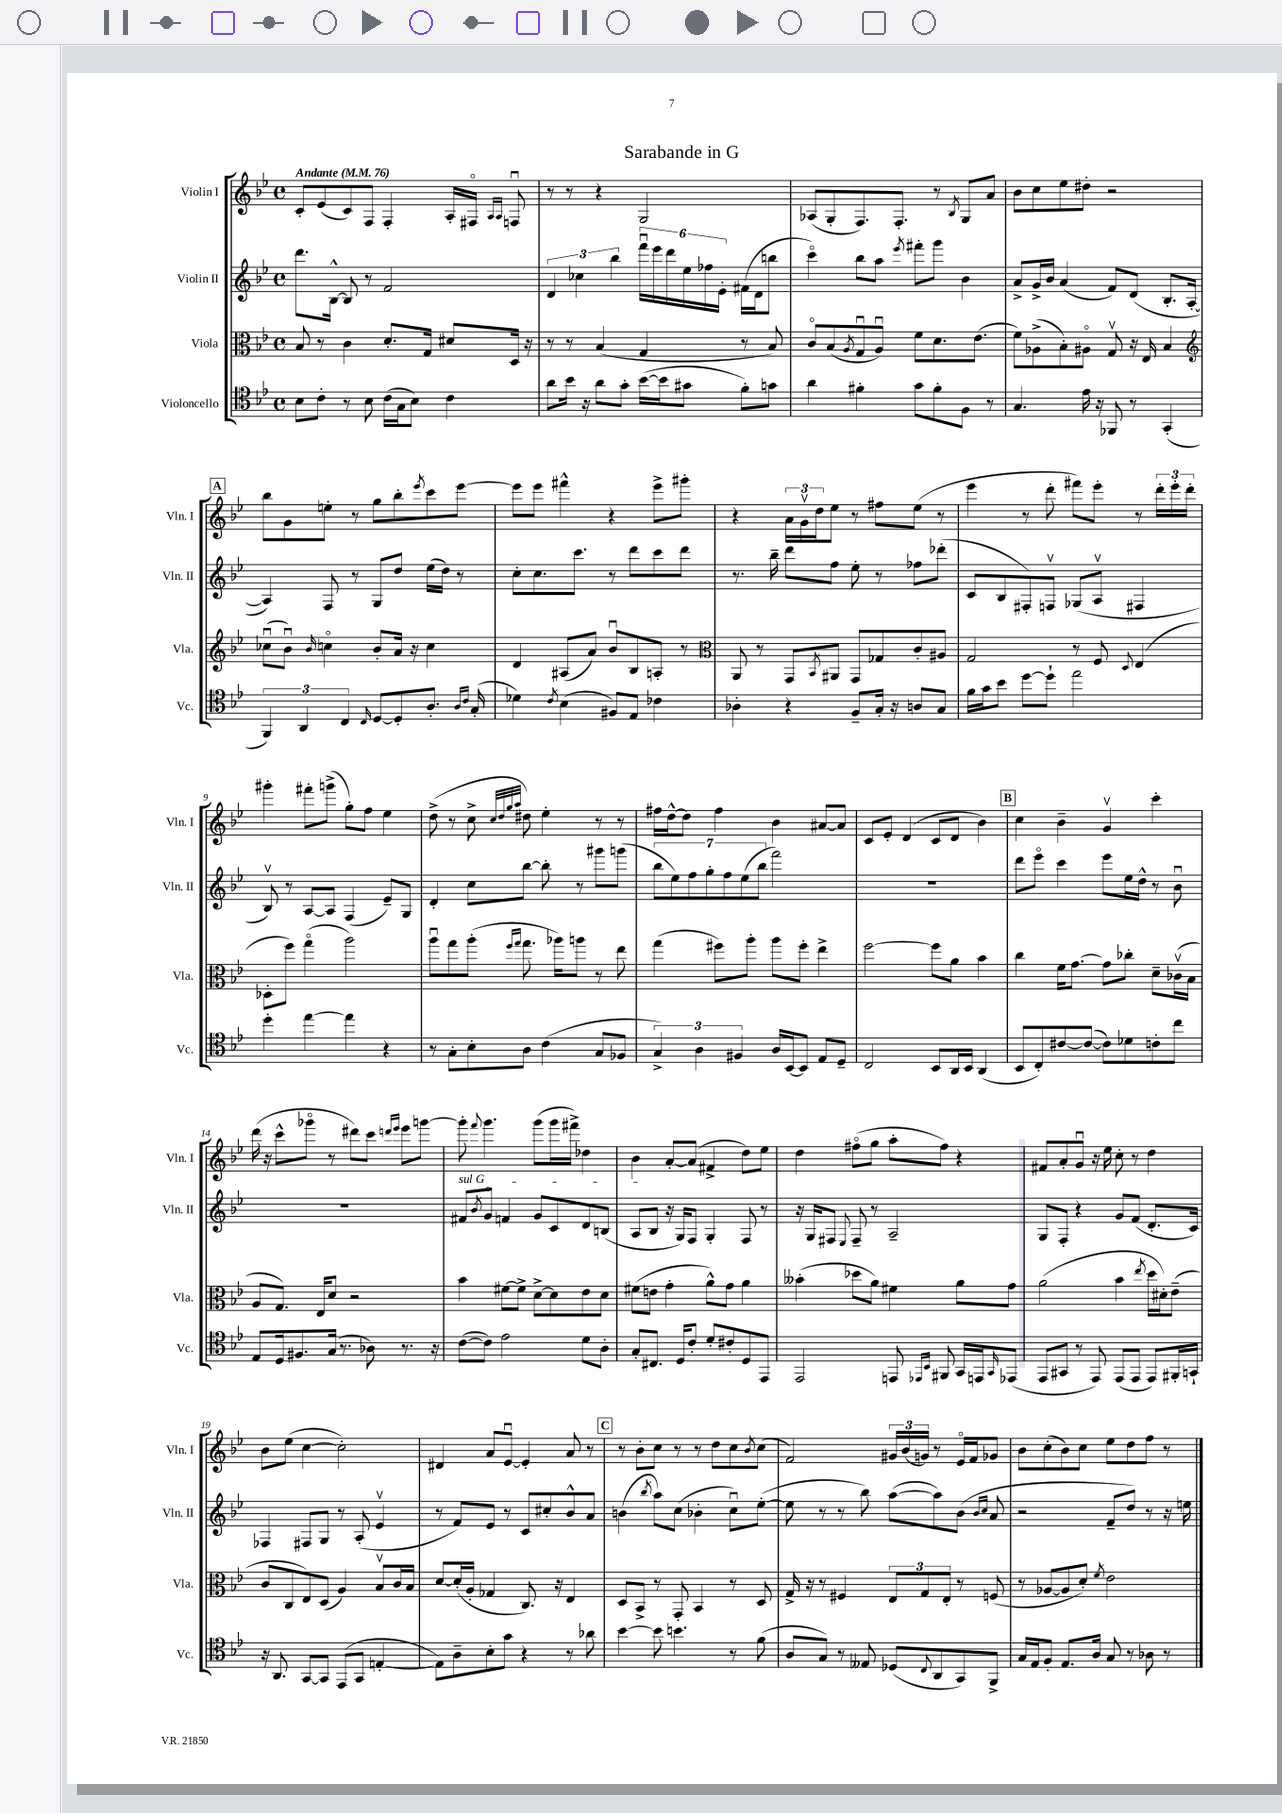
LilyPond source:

\header { title = "Sarabande in G" }
<<
\new StaffGroup <<
\new Staff = "s0" \with { instrumentName = "Violin I" shortInstrumentName = "Vln. I" } {
    \clef treble \key bes \major \defaultTimeSignature \time 4/4 \tempo "Andante" 4 = 76
    c'8-. ees'8( c'8) f8 f4-. a16-. fis16\flageolet \grace { a16 a16 } f8\downbow |
    r8 r8 r4 g2 |
    aes8( g8-. f8.) f8.-. r8 \acciaccatura { bes8 } g8 a'8 |
    bes'8 c''8 ees''8 dis''8-. r2 |
    \mark \markup { \box "A" } bes''8 g'8 e''8-. r8 g''8 bes''8-. \acciaccatura { ees'''8 } c'''8 ees'''8~ |
    ees'''8 ees'''8 fis'''4-^ r4 ees'''8-> gis'''8-. |
    r4 \tuplet 3/2 { a'16 g'16\upbow d''16 } ees''8 r8 fis''8 ees''8( r8 |
    ees'''4 r8 d'''8-. fis'''8) ees'''8-. r8 \tuplet 3/2 { d'''16-. ees'''16-. d'''16-. } |
    gis'''4-. fis'''8-. g'''8->( g''8-.) f''8 ees''4 |
    d''8->( r8 c''8-> \grace { c''32 d''32 g''32 a''32 } dis''8) ees''4-. r8 r8 |
    fis''16 d''16~-^ d''8 fis''4 bes'4 ais'8~ ais'8 |
    c'8 ees'8-. d'4( c'8 d'8 bes'4) |
    \mark \markup { \box "B" } c''4 bes'4-- g'4\upbow c'''4-. |
    d'''16( r16 c'''8-^ ges'''8\flageolet r8 dis'''8) c'''8 \grace { d'''16 ees'''16 } ees'''8 g'''8~ |
    g'''8-. \appoggiatura { f'''8 } g'''4. g'''8( g'''16 fis'''16->) des''4 |
    bes'4 a'8~-. a'8( fis'4-> d''8) ees''8 |
    d''4 fis''8\flageolet( g''8 a''8-. fis''8) r4 |
    fis'8 a'8-. g'8\downbow r16 ees''16 c''8-. r8 d''4 |
    bes'8 ees''8( c''4~ c''2-.) |
    dis'4 a'8 ees'8~\downbow ees'4-. a'8 r8 |
    \mark \markup { \box "C" } r8 bes'8-. c''8 r8 r8 d''8 c''8 \acciaccatura { bes'8 } c''8( |
    f'2) \tuplet 3/2 { gis'16 bes'16( g'16) } r8 ees'16\flageolet f'16 ges'8 |
    bes'8 c''8-.( bes'8) c''8 ees''8 d''8 f''8 r8 \bar "|." |
}
\new Staff = "s1" \with { instrumentName = "Violin II" shortInstrumentName = "Vln. II" } {
    \clef treble \key bes \major \defaultTimeSignature \time 4/4
    d'''8. bes16~-^ bes8 r8 f'2 |
    \tuplet 3/2 { d'4 ces''4 bes''4 } \tuplet 6/4 { f'''16\downbow ees'''16 d'''16 ees''16 fes''16 ees'16-. } fis'16( d'16 b''8 |
    c'''4\flageolet) bes''8 a''8 \acciaccatura { ees'''8 } fis'''8-. g'''8 bes'4 |
    a'8-> g'16-> bes'16 a'4( f'8) d'8( bes8.-. a16~-. |
    \mark \markup { \box "A" } a4) f8 r8 g8 d''8 ees''16( d''16) r8 |
    c''8-. c''8. c'''8. r8 d'''8 c'''8 d'''8 |
    r8. bes''16-- d'''8 f''8 ees''8-. r8 fes''8 des'''8-.( |
    c'8 bes8 fis8-.) f8\upbow ges8( a8\upbow fis4 |
    bes8\upbow) r8 a8~ a8 f4( ees'8--) g8 |
    d'4-. c''8 bes''8~ bes''8-. r8 gis'''8 g'''8( |
    \tuplet 7/4 { bes''8 ees''8) f''8 g''8-. f''8 ees''8( bes''8 } f'''2) |
    R1 |
    \mark \markup { \box "B" } d'''8 ees'''8\flageolet c'''4 ees'''8 ees''16 d''16-^ r8 bes'8\downbow |
    R1 |
    \once \override TextSpanner.bound-details.left.text = \markup { \italic "sul G" } fis'8\startTextSpan \acciaccatura { bes'8 } g'8\flageolet f'4 g'8 c'8 d'8 b8( |
    a8 bes8\stopTextSpan r16 g16) f8 g4-. f8 r8 |
    r16 g16 fis8 \appoggiatura { ees8 } fis8-- r8 a2-- |
    g8 f8-. r4 g'8 f'8( d'8.-. c'16) |
    fes4 fis8 g8 r8 a8-.( ees'4\upbow |
    r8 f'8) ees'8 r8 c'8 cis''8-. bes'8-^ a'8 |
    \mark \markup { \box "C" } b'4( \acciaccatura { bes''8 } a''8) c''8( bes'4-. c''8\downbow) ees''8~-.( |
    ees''8 r8 r8 bes''8) a''8~( a''8) bes'8( \grace { bes'16 c''16 } a'8 |
    r2 f'8-- d''8) r8 r16 e''16 \bar "|." |
}
\new Staff = "s2" \with { instrumentName = "Viola" shortInstrumentName = "Vla." } {
    \clef alto \key bes \major \defaultTimeSignature \time 4/4
    bes8 r8 c'4 d'8.-. g16 dis'8 d16 r16 |
    r8 r8 bes4( g4 r8 bes8) |
    c'8\flageolet bes8( \acciaccatura { a8 } g8\downbow a8\downbow) f'8 d'8. ees'8.( |
    f'8) aes8->( bes8-.) ais8\flageolet g8\upbow r16 ees16 bes4 |
    \mark \markup { \box "A" } \clef treble ces''8\downbow( bes'8\downbow) \grace { bes'16 } c''4\flageolet bes'8-. a'16 r16 c''4 |
    d'4 ais8( a'8) bes'8\downbow bes8 a8-. r8 |
    \clef alto a,8 r8 g,8 \acciaccatura { bes,8 } ais,8 g,8 ges8 c'8-. ais8 |
    g2 r8 f8 \appoggiatura { d8 } ees4( |
    des8-. f''8) g''4\flageolet( a''2) |
    a''8\downbow g''8 a''8-.( \grace { f''16 g''16 } g''8. aes''16) a''8 r8 ees''8 |
    g''4( fis''8) a''8-. a''8 fis''8-. ees''4-> |
    f''2~ f''8 a'8 bes'4 |
    \mark \markup { \box "B" } c''4 f'16 g'8.~ g'8 ces''8-. d'8-- ces'16\upbow( bes16 |
    a8 g8.) ees16 d'8 r2 |
    bes'4 fis'8~ fis'8-> d'8~-> d'8 ees'8 d'8 |
    fis'8( e'8 g'4-. a'8-^) g'8 a'4 |
    beses'4-.( des''8 a'8) fis'4 a'8 g'8 |
    a'2( bes'4 \acciaccatura { ees''8 } d''16 dis'16-.) ees'8--( |
    c'8 c8 ees8) d8( a4) bes8\upbow c'16 bes16 |
    d'8~ d'16-.( a16-. ges4 c8.) r16 ees4 |
    \mark \markup { \box "C" } d8 bes,8-> r8 g,8-. bes,4 r8 d8 |
    g16-> r16 r8 fis4 \tuplet 3/2 { ees8 g8 ees8-. } r8 f8( |
    r8 aes8~ aes8 d'8-.) \acciaccatura { f'8 } ees'2 \bar "|." |
}
\new Staff = "s3" \with { instrumentName = "Violoncello" shortInstrumentName = "Vc." } {
    \clef tenor \key bes \major \defaultTimeSignature \time 4/4
    bes8 c'8-. r8 bes8 c'16( g16 bes8) c'4 |
    a'8 bes'16 r16 a'8 g'8-. bes'16~( bes'16 gis'8 f'8-.) g'8 |
    a'4 fis'4-. g'8 fis'8-. f8 r8 |
    g4. ees'16 r16 fes,8 r8 g,4-.( |
    \mark \markup { \box "A" } \tuplet 3/2 { f,4) a,4 c4 } \grace { c16 } d8~ d8-. a8.-. \grace { a16 c'16 } g16-.( |
    des'4) \acciaccatura { c'8 } bes4( fis8) ees8 ces'4 |
    aes4-. r4 f8-- g16-. r16 a8 g8 |
    f'16 g'16 bes'8 d''8~ d''8-! ees''2 |
    d''4-. ees''4~ ees''4 r4 |
    r8 g8-. bes8-. a8 c'4( g8 fes8 |
    \tuplet 3/2 { g4->) a4 fis4 } a16 bes,16~ bes,8 ees8 d8-- |
    c2 bes,8 a,16 bes,16 a,4( |
    \mark \markup { \box "B" } bes,8 c8-.) cis'8~ cis'8~( cis'8) des'8 c'8-. c''8 |
    ees8 d16 fis8. g16( r8. aes8) r8. r16 |
    c'8~( c'8) ees'2 d'8 a8-. |
    g8-. cis8. d16 c'8-. d'8-. cis'8-. d8 ees,8 |
    ees,2 e,8 \grace { ees,16 bes,16 } fis,8 g,16 e,16 \grace { g,16 } ees,8( |
    ees,8 gis,8 r8 ees,8) ees,8( ees,8 ees,8) fis,16-. g,16-! |
    r16 a,8. g,8~ g,8 ees,8( g,8 e4~-. |
    e8) a8-- bes8-. g'8 r4 r8 aes'8 |
    \mark \markup { \box "C" } bes'4~ bes'8 b'4. r8 f'8( |
    a8 g8) r8 eeses8 des8( \appoggiatura { c8 } a,8 g,8) f,8-> |
    g16 ees16 f8-. ees8. a16 g8 r8 aes8 r8 \bar "|." |
}
>>
>>
